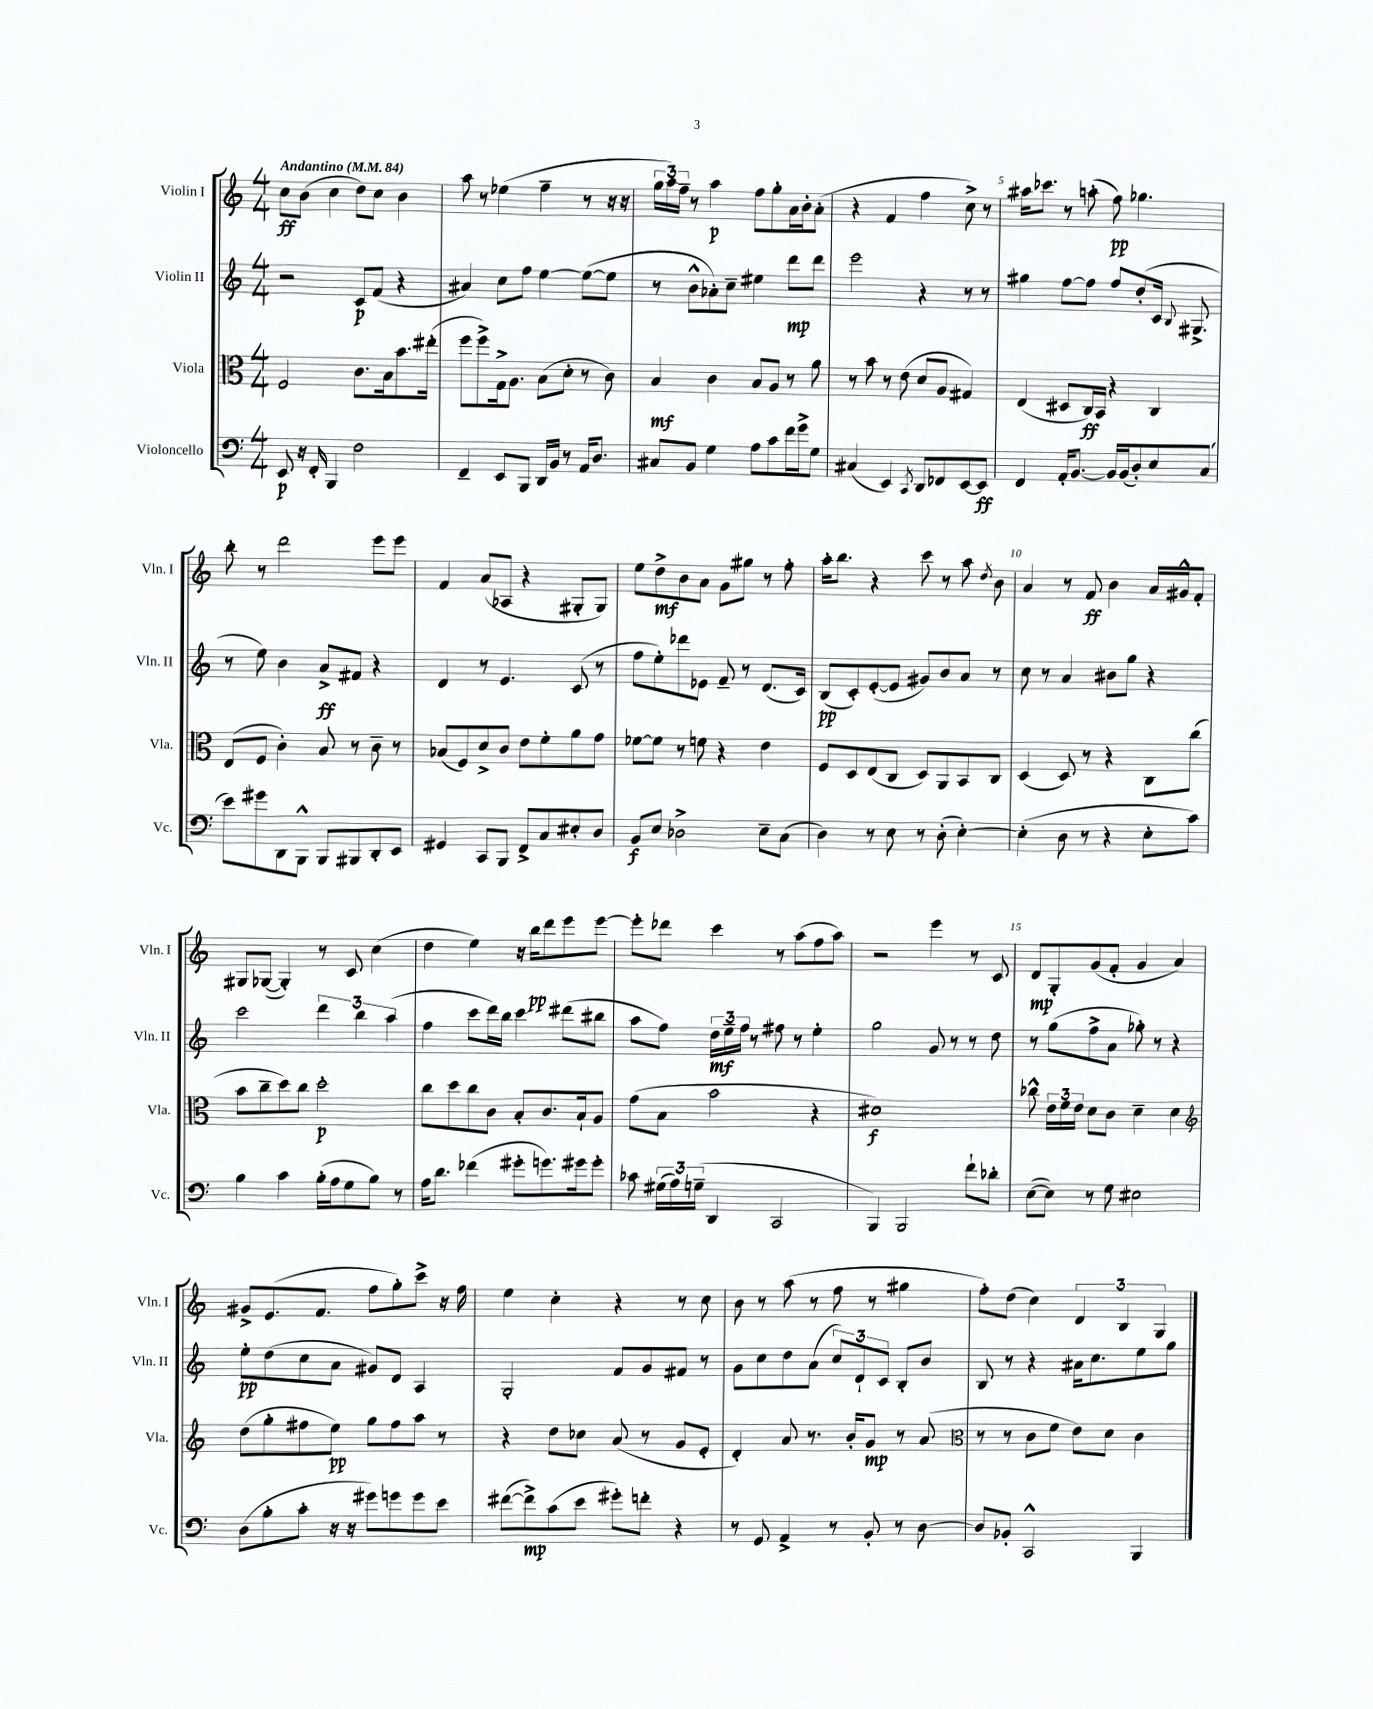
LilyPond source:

<<
\new StaffGroup <<
\new Staff = "s0" \with { instrumentName = "Violin I" shortInstrumentName = "Vln. I" } {
    \clef treble \key c \major \numericTimeSignature \time 4/4 \tempo "Andantino" 4 = 84
    \autoBeamOff c''8[\ff b'8]( c''4 d''8[) c''8] b'4 |
    a''8 r8 ees''4( f''4-- r8 r16 r16 |
    \tuplet 3/2 { g''16[ a''16) f''16]-- } r8 a''4\p f''8[ g''8-. a'16 b'16-. a'8]-.( |
    r4 f'4 f''4 c''8->) r8 |
    ais''16[ ces'''8.] r8 a''8-.( f''8\pp) ges''4. |
    b''8-. r8 d'''2 e'''8[ e'''8] |
    f'4 a'8[( aes8] r4 gis8[-. gis8]) |
    e''8[ d''8->\mf b'8 a'8] g'8[ gis''8] r8 f''8-. |
    a''16[-. b''8.] r4 c'''8 r8 a''8 \acciaccatura { d''8 } b'8 |
    a'4 r8 f'8\ff b'4 a'16[ gis'16-^ f'8]-. |
    gis8[ ges8]~( ges4-.) r8 c'8 c''4( |
    d''4 e''4) r16 b''16[\pp d'''8 e'''8 e'''8]~ |
    e'''8[-. des'''8] c'''4 r8 a''8[( f''8 a''8]) |
    r2 e'''4 r8 c'8 |
    d'8[\mp g8-. g'8( f'8]-. g'4 a'4) |
    gis'8[-> e'8.( f'8.] f''8[ g''8-.) c'''8]-> r16 f''16 |
    e''4 c''4-. r4 r8 c''8 |
    b'8 r8 a''8( r8 f''8 r8 gis''4 |
    f''8[-.) d''8]( c''4) \tuplet 3/2 { d'4 b4 g4 } \bar "|." |
}
\new Staff = "s1" \with { instrumentName = "Violin II" shortInstrumentName = "Vln. II" } {
    \clef treble \key c \major \numericTimeSignature \time 4/4
    \autoBeamOff r2 c'8[\p f'8]( r4 |
    ais'4) c''8[ f''8] e''4~ e''8[~( e''8] |
    r8 b'8[-^ aes'8-.) c''8]-- eis''4 d'''8[\mp d'''8] |
    e'''2 r4 r8 r8 |
    gis''4 f''8[~ f''8] f''8[ d''8-.( c'16] \appoggiatura { b8 } gis8.-> |
    r8 e''8) b'4 a'8[->\ff fis'8] r4 |
    d'4 r8 e'4. c'8( r8 |
    f''8[ e''8-.) des'''8 ees'8] f'8-- r8 d'8.[( c'16]) |
    b8[\pp( c'8-.) e'8~-.( e'8] gis'8[) b'8 a'8] r8 |
    c''8 r8 a'4 bis'8[ g''8] r4 |
    c'''2 \tuplet 3/2 { d'''4 b''4 a''4( } |
    f''4 c'''8[ d'''16) b''16] c'''4 dis'''8[( bis''8] |
    a''8[ f''8]) \tuplet 3/2 { d''16[\mf e''16-- f''16] } r8 fis''8 r8 e''4-. |
    g''2 g'8 r8 r8 d''8 |
    r8 g''8[( f''8-> a'8] ges''8-.) r8 r4 |
    e''8[-.\pp d''8( c''8 a'8] gis'8[) d'8] a4 |
    g2-. f'8[ g'8 fis'8] r8 |
    g'8[ c''8 d''8 a'8]( \tuplet 3/2 { c''8[) d'8-! c'8] } b8[-. b'8] |
    b8 r8 r4 ais'16[ c''8. e''8 g''8] \bar "|." |
}
\new Staff = "s2" \with { instrumentName = "Viola" shortInstrumentName = "Vla." } {
    \clef alto \key c \major \numericTimeSignature \time 4/4
    \autoBeamOff f2 c'8.[ b16 b'8. eis''16]-.( |
    f''8[ f''8->) g16-> a8.] b8[( d'8]-. r8 c'8) |
    b4\mf c'4 b8[ a8] r8 a'8 |
    r8 b'8 r8 e'8( d'8[ a8] gis4) |
    e4( dis8[ c16\ff) b,16] r4 c4 |
    e8[( f8] c'4-.) b8 r8 c'8-- r8 |
    bes8[( f8) d'8-> c'8] e'8[ f'8-. a'8 g'8] |
    fes'8[~ fes'8] r8 f'8 r4 e'4 |
    f8[ d8 e8( c8] d8[) a,8 b,8 c8] |
    d4( d8) r8 r4 c8[ c''8]( |
    b'8[ c''8-- d''8) c''8] d''2-.\p |
    c''8[ d''8 c''8 c'8] b8[-. c'8. b16-! a8] |
    g'8[( b8] b'2 r4 |
    dis'1\f) |
    ces''8-^ \tuplet 3/2 { e'16[ f'16 e'16] } d'8[ c'8] d'4-- d'4 |
    \clef treble d''8[( g''8-. fis''8 e''8]\pp) g''8[ fis''8 a''8] r8 |
    r4 d''8[ ces''8] a'8( r8 g'8[ e'8]-. |
    d'4-.) a'8 r8. b'16[-. g'8]\mp r8 a'8( |
    \clef alto r8 r8 c'8[ f'8] e'8[) d'8] c'4 \bar "|." |
}
\new Staff = "s3" \with { instrumentName = "Violoncello" shortInstrumentName = "Vc." } {
    \clef bass \key c \major \numericTimeSignature \time 4/4
    \autoBeamOff e,8\p r16 f,16-. b,,4 f2 |
    f,4-- e,8[ b,,8] d,16[ b,16] r8 a,16[ d8.] |
    cis8[ b,8] g4 a8[ c'8 f'16 g'16-> g8] |
    cis4( e,4) \acciaccatura { c,8 } d,8[ fes,8 e,8~ e,8]\ff |
    f,4 a,16[-. b,8.]~ b,16[ b,16( d8-.) e8 c8]( |
    e'8[) gis'8 d,8 b,,8]-^ b,,8[ bis,,8 d,8-. e,8] |
    gis,4 c,8[ b,,8] f,8[-> c8 eis8-. d8] |
    b,8[\f e8] des2-> e8[-- c8]( |
    d4) r8 e8 r8 d8-.( e4~-.) |
    e4-.( d8 r8 r4 e8[-. c'8]) |
    b4 c'4 b16[-.( a16 g8 b8]) r8 |
    a16[ d'8.] fes'4( gis'8[-. g'8.) gis'16 gis'8]-. |
    ces'8 \tuplet 3/2 { gis16[( a16) g16]--( } d,4 c,2 |
    b,,4) b,,2 f'8[-! des'8]-. |
    e8[~( e8]) r8 g8 eis2 |
    d8[( b8-. c'8]-. r16 r16 gis'8[) g'8 g'8 e'8] |
    fis'8[~( fis'8->\mp) c'8( e'8] gis'8[-.) f'8]-. r4 |
    r8 g,8 a,4-> r8 b,8-. r8 d8~ |
    d8[ bes,8]-. c,2-^ b,,4 \bar "|." |
}
>>
>>
\layout { \context { \Score \override BarNumber.break-visibility = ##(#f #t #t) barNumberVisibility = #(every-nth-bar-number-visible 5) } }
